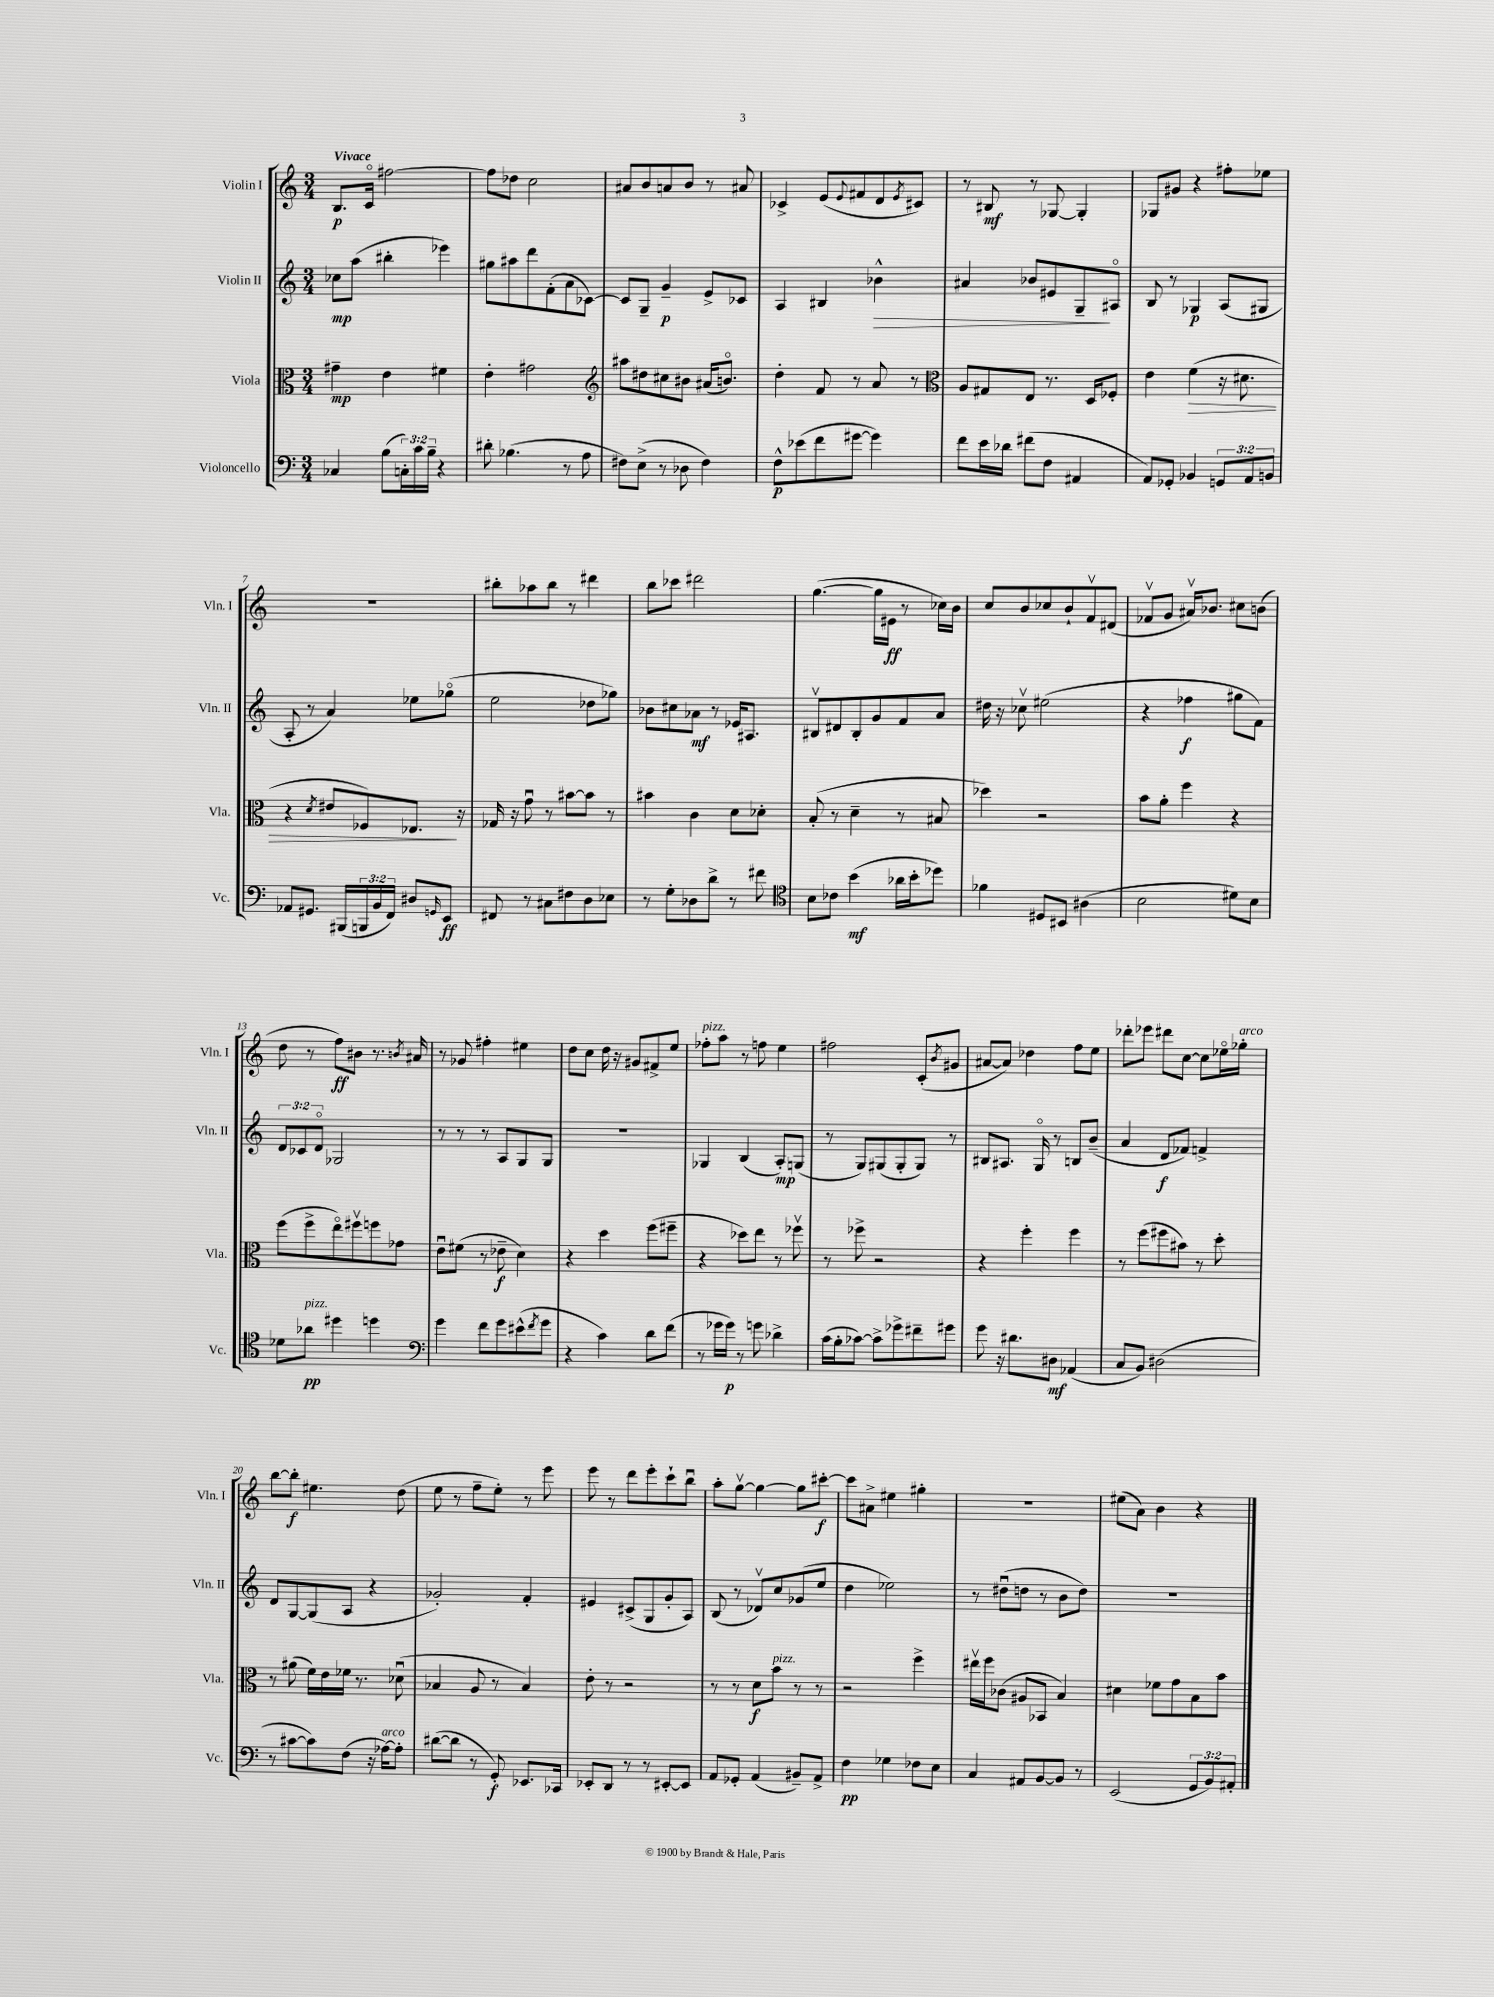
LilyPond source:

<<
\new StaffGroup <<
\new Staff = "s0" \with { instrumentName = "Violin I" shortInstrumentName = "Vln. I" } {
    \clef treble \key c \major \numericTimeSignature \time 3/4 \tempo "Vivace"
    b8.\p c'16\flageolet fis''2~ |
    fis''8 des''8 c''2 |
    ais'8 b'8 a'8 b'8 r8 ais'8 |
    ces'4-> e'8( \appoggiatura { e'8 } fis'8 d'8 \acciaccatura { e'8 } cis'8) |
    r8 bis8\mf r8 ges8~ ges4-. |
    ges8 gis'8 r4 fis''8-. ees''8 |
    R2. |
    bis''8-. aes''8 bis''8 r8 dis'''4 |
    b''8 ces'''8 dis'''2 |
    g''4.~( g''16 eis'16\ff r8 ces''16) b'16 |
    c''8 b'8 ces''8 b'8-! f'8\upbow dis'8( |
    fes'8\upbow g'8 ais'16\upbow) bes'8. cis''8 b'8( |
    d''8 r8 f''8\ff) bis'8 r8. \acciaccatura { b'8 } ais'16 |
    r8 ges'8 fis''4-. eis''4 |
    d''8 c''8 d''16 r16 gis'8 fis'8-> e''8 |
    fes''8-.^\markup { \italic "pizz." } a''8 r8 f''8 e''4 |
    fis''2 c'8-.( \acciaccatura { b'8 } gis'8 |
    ais'8~ ais'8) des''4 f''8 e''8 |
    des'''8-. ees'''8 dis'''8 c''8~ c''8 ees''16\flageolet ges''16-.^\markup { \italic "arco" } |
    b''8~ b''8-.\f eis''4. d''8( |
    e''8 r8 f''8-- e''8-.) r8 e'''8 |
    e'''8 r8 d'''8 e'''8-. c'''8-! b''8\downbow |
    a''8-. g''8~\upbow g''4~ g''8 cis'''8~-.\f |
    cis'''8 ais'8-> eis''4 gis''4-. |
    R2. |
    eis''8( a'8) b'4 r4 \bar "|." |
}
\new Staff = "s1" \with { instrumentName = "Violin II" shortInstrumentName = "Vln. II" } {
    \clef treble \key c \major \numericTimeSignature \time 3/4 \override Staff.TupletNumber.text = #tuplet-number::calc-fraction-text
    ces''8\mp a''8( bis''4-. ees'''4) |
    gis''8 ais''8 d'''8 f'8-.( a'8 ces'8~) |
    ces'8 g8-- g'4--\p e'8-> ces'8 |
    a4 bis4 bes'4-^\> |
    ais'4 bes'8 eis'8 g8--\! ais8\flageolet |
    b8 r8 ges4\p a8( gis8 |
    a8-. r8 a'4) ees''8 ges''8\flageolet( |
    e''2 des''8 ges''8) |
    bes'8 cis''8 aes'8\mf r8 ees'16 ais8. |
    bis8\upbow dis'8 bis8-. g'8 f'8 a'8 |
    dis''16 r16 ces''8\upbow eis''2( |
    r4 fes''4\f gis''8 f'8) |
    \tuplet 3/2 { d'8 ces'8 d'8\flageolet } ges2 |
    r8 r8 r8 a8 g8 g8 |
    R2. |
    ges4 b4( a8-.\mp) g8( |
    r8 g8) gis8( gis8-. gis8) r8 |
    bis8 ais8. g16\flageolet r8 b8 b'8--( |
    a'4 d'8\f fes'8) f'4-> |
    d'8 g8~ g8( a8 r4 |
    ges'2-.) f'4-. |
    eis'4 cis'8->( g8 g'8-. a8) |
    b8( r8 des'8\upbow) c''8 ges'8( e''8 |
    d''4 ees''2) |
    r8 dis''8\downbow( d''8 r8 b'8 d''8) |
    R2. \bar "|." |
}
\new Staff = "s2" \with { instrumentName = "Viola" shortInstrumentName = "Vla." } {
    \clef alto \key c \major \numericTimeSignature \time 3/4
    gis'4--\mp e'4 fis'4 |
    e'4-. gis'2 |
    \clef treble ais''8 dis''8 cis''8 bis'8 ais'16( b'8.\flageolet) |
    d''4-. f'8 r8 a'8 r8 |
    \clef alto a8 gis8 e8 r8. d16 fes8-. |
    e'4 f'4\>( r16 dis'8. |
    r4 \acciaccatura { d'8 } eis'8 fes8) ees8.\! r16 |
    ges16 r16 g'8\downbow r8 bis'8~ bis'8 r8 |
    bis'4 c'4 d'8 des'8-. |
    b8-.( r8 d'4-- r8 bis8 |
    des''4) r2 |
    b'8 a'8-. f''4 r4 |
    f''8( f''8-> e''8\flageolet) fis''8\upbow f''8 ges'8 |
    e'8\downbow fis'8( r8 ees'8--\f d'4) |
    r4 d''4 f''8( fis''8-- |
    r4 des''8) e''8 r8 fes''8\upbow |
    r8 fes''8-> r2 |
    r4 f''4-. f''4 |
    r8 f''8( fis''8 bis'8) r8 d''8-. |
    r8 ais'8( f'16) e'16 fes'16 r8. des'8\downbow( |
    bes4 a8 r8 bes4) |
    e'8-. r8 r2 |
    r8 r8 d'8\f b'8^\markup { \italic "pizz." } r8 r8 |
    r2 f''4-> |
    eis''16\upbow f''16 ces'8( ais8 bes,8 b4) |
    dis'4 fes'8 g'8 b8 b'8 \bar "|." |
}
\new Staff = "s3" \with { instrumentName = "Violoncello" shortInstrumentName = "Vc." } {
    \clef bass \key c \major \numericTimeSignature \time 3/4 \override Staff.TupletNumber.text = #tuplet-number::calc-fraction-text
    ces4 b8( \tuplet 3/2 { c16-.) c'16 b16-- } r4 |
    dis'8-. bes4.( r8 a8 |
    fis8) e8->( r8 des8 fis4) |
    f8-^\p ees'8( f'8 gis'8~ gis'4) |
    f'8 e'16 des'16 fis'8( f8 ais,4 |
    a,8) ges,8-. bes,4 \tuplet 3/2 { g,8 a,8 b,8 } |
    aes,8 gis,8. bis,,16( \tuplet 3/2 { b,,16 b,16 f,16) } dis8 \grace { g,16 } e,8\ff |
    fis,8 r8 cis8 fis8 d8 ees8 |
    r8 g8-. des8 d'8-> r8 fis'8 |
    \clef tenor b8 ces'8 b'4\mf( aes'16 b'16-. des''8) |
    fes'4 dis8 bis,8 ais4( |
    b2 dis'8) b8 |
    des'8 aes'8\pp^\markup { \italic "pizz." } dis''4 d''4 |
    \clef bass g'4 f'8 g'8 eis'8-^( \acciaccatura { f'8 } g'8 |
    r4 c'4) d'8 f'8( |
    r8 ges'16 ges'16\p) r8 g'8 des'4-> |
    c'16( b16-. ces'8~) ces'8-> ges'8-> fis'8-- gis'8 |
    g'8 r16 dis'8. dis8\mf aes,4( |
    c8 b,8) dis2( |
    r8 cis'8~ cis'8) f8( r16 aes16~^\markup { \italic "arco" }) aes8-. |
    dis'8~( dis'8 r8 g,8-.\f) ees,8. ces,16 |
    ees,8-. d,8 r8 r8 eis,8~-. eis,8 |
    a,8 ges,8-. a,4( bis,8--) a,8-> |
    f4\pp ges4 fes8 e8 |
    c4 ais,8 b,8~ b,8 r8 |
    e,2( \tuplet 3/2 { g,8 b,8) ais,8-. } \bar "|." |
}
>>
>>
